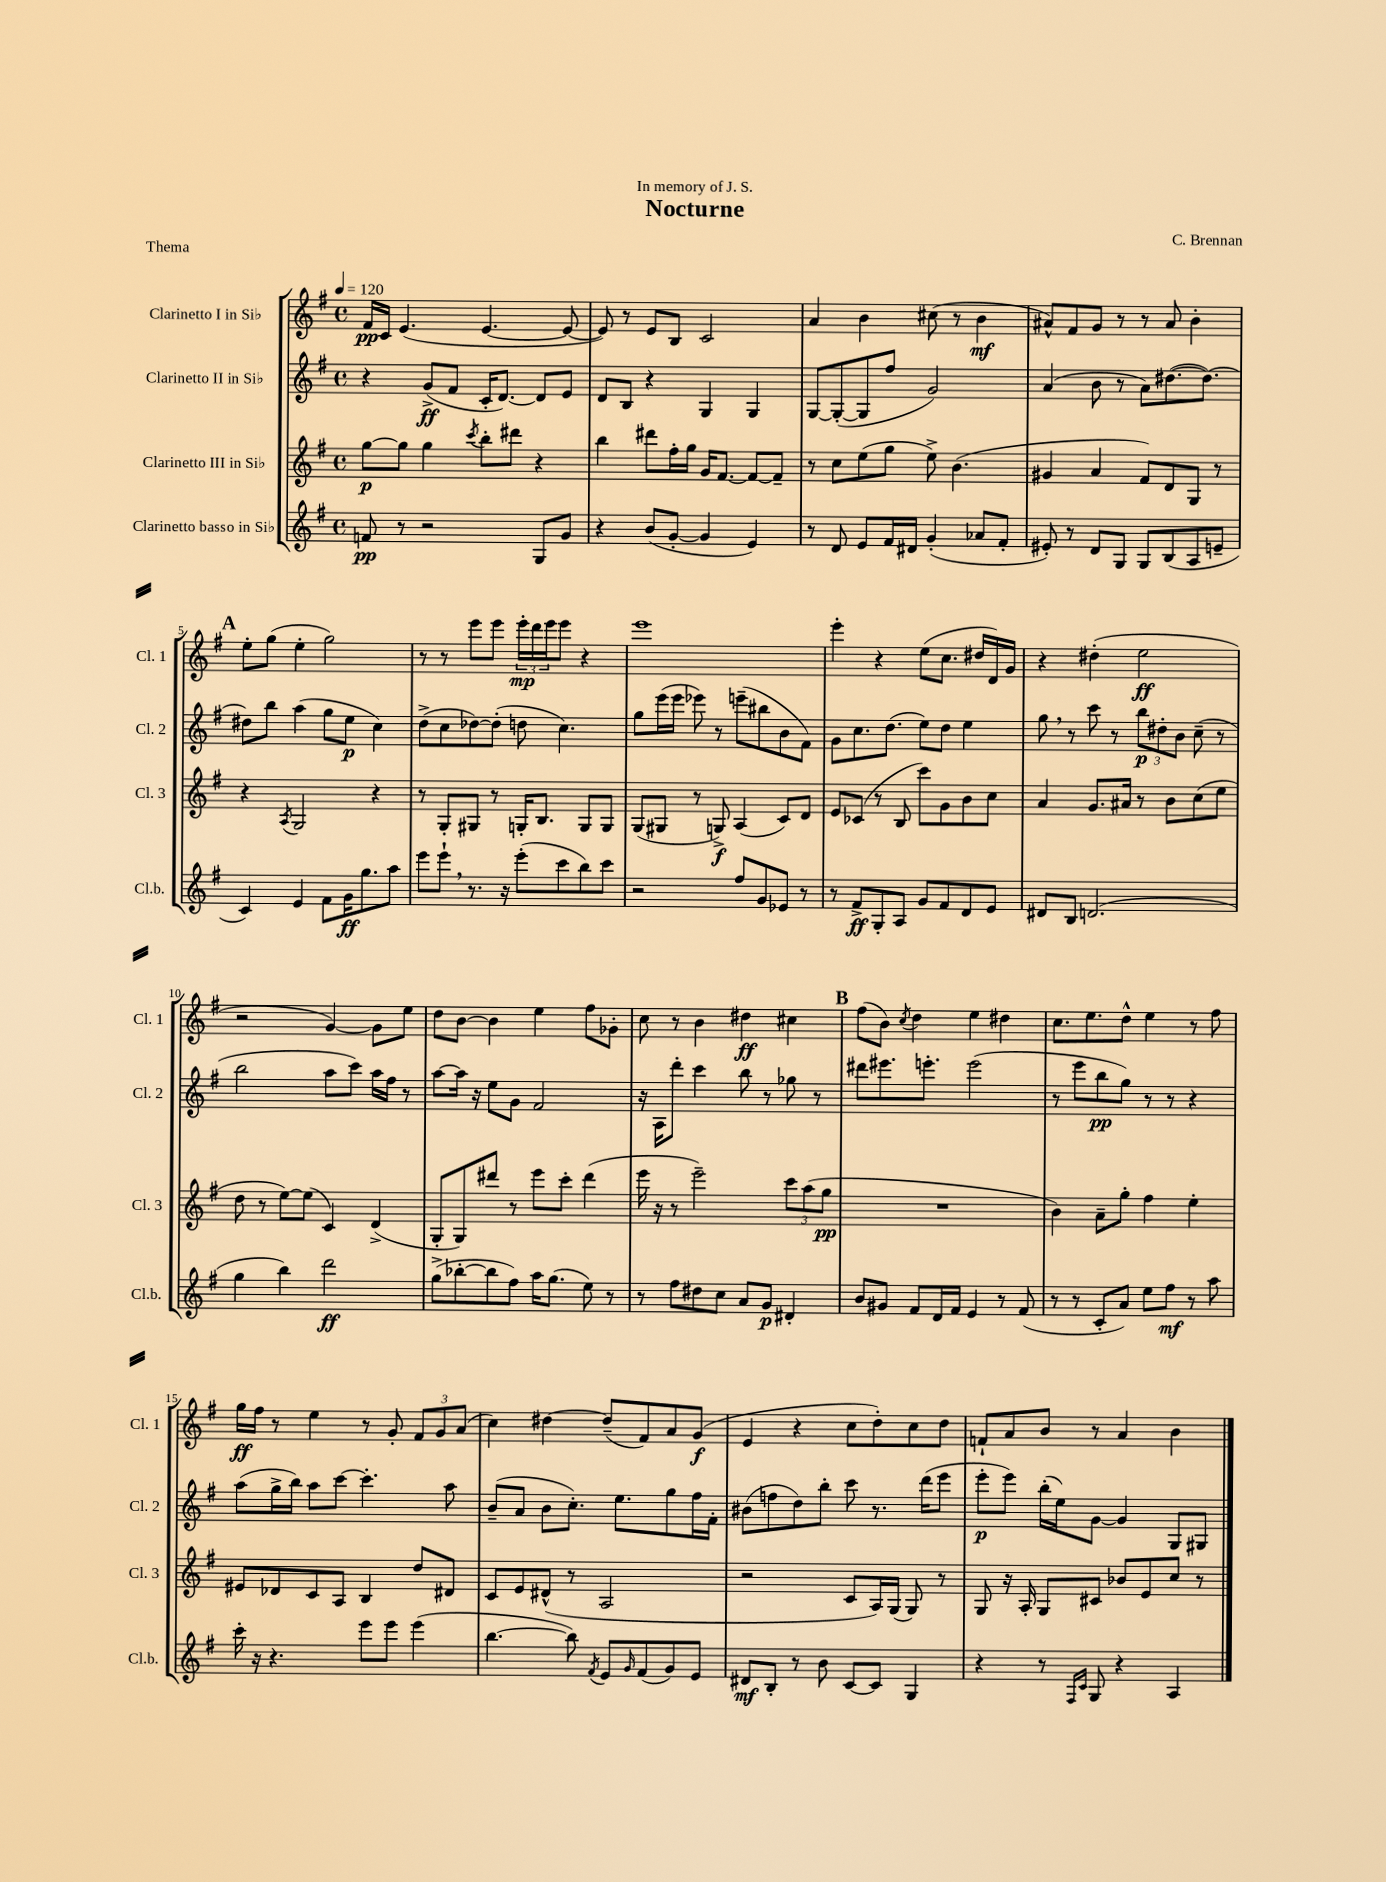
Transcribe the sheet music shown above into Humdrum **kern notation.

**kern	**dynam	**kern	**dynam	**kern	**dynam	**kern	**dynam
*part4	*part4	*part3	*part3	*part2	*part2	*part1	*part1
*staff4	*staff4	*staff3	*staff3	*staff2	*staff2	*staff1	*staff1
*I"Clarinetto basso in Si♭	*	*I"Clarinetto III in Si♭	*	*I"Clarinetto II in Si♭	*	*I"Clarinetto I in Si♭	*
*I'Cl.b.	*	*I'Cl. 3	*	*I'Cl. 2	*	*I'Cl. 1	*
*clefG2	*	*clefG2	*	*clefG2	*	*clefG2	*
*k[f#]	*	*k[f#]	*	*k[f#]	*	*k[f#]	*
*M4/4	*	*M4/4	*	*M4/4	*	*M4/4	*
*met(c)	*	*met(c)	*	*met(c)	*	*met(c)	*
*MM120	*	*MM120	*	*MM120	*	*MM120	*
=1	=1	=1	=1	=1	=1	=1	=1
8fn/	pp	[8gg\L	p	4r	.	16f#/LL	pp
.	.	.	.	.	.	16c/JJ	.
8r	.	8gg\J]	.	.	.	(4.e/	.
2r	.	4gg\	.	(8g^/L	ff	.	.
.	.	.	.	8f#/J	.	.	.
.	.	8qccc/	.	.	.	.	.
.	.	8bb'\L	.	16c'/KL	.	[4.e/	.
.	.	.	.	[8.d/J)	.	.	.
.	.	8ddd#X\J	.	.	.	.	.
8G/L	.	4r	.	8d/L]	.	.	.
8g/J	.	.	.	8e/J	.	8e/_	.
=2	=2	=2	=2	=2	=2	=2	=2
4r	.	4bb\	.	8d/L	.	8e/])	.
.	.	.	.	8B/J	.	8r	.
(8b/L	.	8ddd#X\L	.	4r	.	8e/L	.
[8g'/J	.	16ff#'\L	.	.	.	8B/J	.
.	.	16gg\JJ	.	.	.	.	.
4g/]	.	16g/KL	.	4G/	.	2c/	.
.	.	[8.f#/J	.	.	.	.	.
4e/)	.	8f#/L_	.	4G/	.	.	.
.	.	8f#~/J]	.	.	.	.	.
=3	=3	=3	=3	=3	=3	=3	=3
8r	.	8r	.	[8G/L	.	4a/	.
8d/	.	8cc\L	.	(8G'/_	.	.	.
8e/L	.	(8ee\	.	8G/]	.	4b\	.
16f#/L	.	8gg\J	.	8ff#/J	.	.	.
16d#X/JJ	.	.	.	.	.	.	.
(4g'/	.	8ee^\)	.	2g/)	.	(8cc#X\	.
.	.	(4.b\	.	.	.	8r	.
8a-X/L	.	.	.	.	.	4b\	mf
8f#'/J	.	.	.	.	.	.	.
=4	=4	=4	=4	=4	=4	=4	=4
8e#X'/)	.	4g#X/	.	(4a/	.	8a#X^^/L)	.
8r	.	.	.	.	.	8f#/	.
8d/L	.	4a/	.	8b\	.	8g/J	.
8G/J	.	.	.	8r	.	8r	.
8G/L	.	8f#/L)	.	8a\L)	.	8r	.
(8B/	.	8d/	.	([8.dd#X\	.	8a#/	.
8A/	.	8G/J	.	.	.	4b'\	.
.	.	.	.	8.dd#\J_)	.	.	.
8en~/J	.	8r	.	.	.	.	.
!!LO:LB:g=z
!!LO:REH:place=s1:t=A
=5	=5	=5	=5	=5	=5	=5	=5
4c/)	.	4r	.	8dd#X\L]	.	8ee'\L	.
.	.	.	.	8bb\J	.	(8gg\J	.
.	.	8qA/	.	.	.	.	.
4e/	.	2G/	.	(4aa\	.	4ee'\	.
8f#\L	.	.	.	8gg\L	.	2gg\)	.
16g\K	ff	.	.	8ee\J	p	.	.
8.gg\	.	.	.	.	.	.	.
.	.	4r	.	4cc\)	.	.	.
8aa\J	.	.	.	.	.	.	.
=6	=6	=6	=6	=6	=6	=6	=6
8eee\L	.	8r	.	(8dd^\L	.	8r	.
8eee`,\J	.	8G'/L	.	8cc\	.	8r	.
8.r	.	8G#X/J	.	[8dd-X\)	.	8eee\L	.
.	.	8r	.	(8dd-'\J]	.	8eee\J	.
16r	.	.	.	.	.	.	.
(8eee'\L	.	16Gn'/KL	.	8ddn\	.	24eee'\LL	mp
.	.	.	.	.	.	24ddd\	.
.	.	8.B/J	.	.	.	.	.
.	.	.	.	.	.	24eee\J	.
8ccc\	.	.	.	4.cc\)	.	8eee\J	.
8bb\)	.	8G/L	.	.	.	4r	.
8ccc\J	.	8G/J	.	.	.	.	.
=7	=7	=7	=7	=7	=7	=7	=7
2r	.	(8G/L	.	8gg\L	.	1eee	.
.	.	8G#X/J	.	(16eee\L	.	.	.
.	.	.	.	16eee\JJ	.	.	.
.	.	8r	.	8eee-X\)	.	.	.
.	.	8Gn^/)	f	8r	.	.	.
8ff#/L	.	(4A/	.	(8eeen~\L	.	.	.
8g/	.	.	.	8bb#X\	.	.	.
8e-X/J	.	8c/L)	.	8b\	.	.	.
8r	.	8d/J	.	8f#\J)	.	.	.
=8	=8	=8	=8	=8	=8	=8	=8
8r	.	8e/L	.	8g\L	.	4eee'\	.
8f#^/L	ff	(8c-X/J	.	8.cc\	.	.	.
8G'/	.	8r	.	.	.	4r	.
.	.	.	.	(8.dd\J	.	.	.
8A/J	.	8B/	.	.	.	.	.
8g/L	.	8ccc\L)	.	8ee\L)	.	(8ee\L	.
8f#/	.	8g\	.	8dd\J	.	8.cc\J	.
8d/	.	8b\	.	4ee\	.	.	.
.	.	.	.	.	.	16dd#X/LL	.
8e/J	.	8cc\J	.	.	.	16d/)	.
.	.	.	.	.	.	16g/JJ	.
=9	=9	=9	=9	=9	=9	=9	=9
8d#X/L	.	4a/	.	8gg,\	.	4r	.
8B/J	.	.	.	8r	.	.	.
(2.dn/	.	8.g/L	.	8ccc\	.	(4dd#X'\	.
.	.	.	.	8r	.	.	.
.	.	16a#X/Jk	.	.	.	.	.
.	.	8r	.	12bb\L	p	2ee\	ff
.	.	.	.	12dd#X'\	.	.	.
.	.	8b\L	.	.	.	.	.
.	.	.	.	12b\J	.	.	.
.	.	(8cc\	.	(8cc~\	.	.	.
.	.	8ee\J	.	8r	.	.	.
!!LO:LB:g=z
=10	=10	=10	=10	=10	=10	=10	=10
4gg\	.	8dd\	.	2bb\	.	2r	.
.	.	8r	.	.	.	.	.
4bb\)	.	[8ee\L)	.	.	.	.	.
.	.	(8ee\J]	.	.	.	.	.
2ddd\	ff	4c/)	.	8aa\L	.	[4g/)	.
.	.	.	.	8ccc\J)	.	.	.
.	.	(4d^/	.	16aa\LL	.	8g\L]	.
.	.	.	.	16ff#\JJ	.	.	.
.	.	.	.	8r	.	8ee\J	.
=11	=11	=11	=11	=11	=11	=11	=11
(8gg^\L	.	8G'/L	.	[8aa\L	.	8dd\L	.
[8bb-X'\	.	8G/)	.	16aa\Jk]	.	[8b\J	.
.	.	.	.	16r	.	.	.
8bb-\]	.	8ddd#X/J	.	8ee\L	.	4b\]	.
8ff#\J)	.	8r	.	8g\J	.	.	.
16aa\KL	.	8eee\L	.	2f#/	.	4ee\	.
(8.gg\J	.	.	.	.	.	.	.
.	.	8ccc'\J	.	.	.	.	.
8ee\)	.	(4ddd#\	.	.	.	8ff#\L	.
8r	.	.	.	.	.	8g-X'\J	.
=12	=12	=12	=12	=12	=12	=12	=12
8r	.	16eee\	.	16r	.	8cc\	.
.	.	16r	.	16A\KL	.	.	.
8ff#\L	.	8r	.	8ddd'\J	.	8r	.
8dd#X\	.	2eee~\)	.	4ccc\	.	4b\	.
8cc\J	.	.	.	.	.	.	.
8a/L	.	.	.	8bb\	.	4dd#X\	ff
8g/J	p	.	.	8r	.	.	.
4d#X'/	.	12ccc\L	.	8gg-X\	.	4cc#X\	.
.	.	(12aa\	.	.	.	.	.
.	.	.	.	8r	.	.	.
.	.	12gg\J	pp	.	.	.	.
!!LO:REH:place=s1:t=B
=13	=13	=13	=13	=13	=13	=13	=13
8b/L	.	1r	.	8ddd#X\L	.	(8ff#\L	.
8g#X/J	.	.	.	8.eee#X\	.	8b\J)	.
.	.	.	.	.	.	8qcc/	.
8f#/L	.	.	.	.	.	4dd\	.
.	.	.	.	8.eeen'\J	.	.	.
16d/L	.	.	.	.	.	.	.
16f#/JJ	.	.	.	.	.	.	.
4e/	.	.	.	(2eee\	.	4ee\	.
8r	.	.	.	.	.	4dd#X\	.
(8f#/	.	.	.	.	.	.	.
=14	=14	=14	=14	=14	=14	=14	=14
8r	.	4b\)	.	8r	.	8.cc\L	.
8r	.	.	.	8eee\L	.	.	.
.	.	.	.	.	.	8.ee\	.
8c'/L	.	8a~\L	.	8bb\	pp	.	.
8a/J)	.	8gg'\J	.	8gg\J)	.	8dd^^\J	.
8ee\L	.	4ff#\	.	8r	.	4ee\	.
8ff#\J	mf	.	.	8r	.	.	.
8r	.	4ee'\	.	4r	.	8r	.
8aa\	.	.	.	.	.	8ff#\	.
!!LO:LB:g=z
=15	=15	=15	=15	=15	=15	=15	=15
16ccc'\	.	8e#X/L	.	(8aa\L	.	16gg\LL	ff
16r	.	.	.	.	.	16ff#\JJ	.
4.r	.	8d-X/	.	16gg^\L	.	8r	.
.	.	.	.	16bb\JJ)	.	.	.
.	.	8c/	.	8aa\L	.	4ee\	.
.	.	8A/J	.	[8ccc\J	.	.	.
8eee\L	.	4B/	.	4.ccc'\]	.	8r	.
8eee\J	.	.	.	.	.	8g'/	.
(4eee\	.	8dd/L	.	.	.	12f#/L	.
.	.	.	.	.	.	12g/	.
.	.	8d#X/J	.	8aa\	.	.	.
.	.	.	.	.	.	(12a/J	.
=16	=16	=16	=16	=16	=16	=16	=16
[4.bb\	.	8c/L	.	(8b~/L	.	4cc\)	.
.	.	8e/	.	8a/J	.	.	.
.	.	(8d#X^^/J	.	8b\L	.	[4dd#X\	.
8bb\])	.	8r	.	8.cc'\J)	.	.	.
8qf#/	.	.	.	.	.	.	.
8e/L	.	2A/	.	.	.	(8dd#~/L]	.
.	.	.	.	8.ee\L	.	.	.
16qqg/	.	.	.	.	.	.	.
(8f#/	.	.	.	.	.	8f#/)	.
8g/)	.	.	.	8gg\	.	8a/	.
8e/J	.	.	.	16ff#\L	.	(8g/J	f
.	.	.	.	16f#'\JJ	.	.	.
=17	=17	=17	=17	=17	=17	=17	=17
8d#X/L	mf	2r	.	(8b#X\L	.	4e/	.
8B'/J	.	.	.	8ffn\	.	.	.
8r	.	.	.	8dd\)	.	4r	.
8b\	.	.	.	8bb'\J	.	.	.
[8c/L	.	8c/L	.	8ccc\	.	8cc\L	.
8c/J]	.	16A/L)	.	8.r	.	8dd'\)	.
.	.	(16G/JJ	.	.	.	.	.
4G/	.	8G/)	.	.	.	8cc\	.
.	.	.	.	(16ddd\KL	.	.	.
.	.	8r	.	8eee\J	.	8dd\J	.
=18	=18	=18	=18	=18	=18	=18	=18
4r	.	8G/	.	8eee'\L	p	8fn`/L	.
.	.	16r	.	8eee\J)	.	8a/	.
.	.	16A'/	.	.	.	.	.
8r	.	8G/L	.	(16bb'\LL	.	8b/J	.
.	.	.	.	16ee\J)	.	.	.
16qqF#/LL	.	.	.	.	.	.	.
16qqc/JJ	.	.	.	.	.	.	.
8G/	.	8c#X/J	.	[8g\J	.	8r	.
4r	.	8b-X/L	.	4g/]	.	4a/	.
.	.	8e/	.	.	.	.	.
4A/	.	8cc/J	.	8G/L	.	4b\	.
.	.	8r	.	8G#X/J	.	.	.
==	==	==	==	==	==	==	==
*-	*-	*-	*-	*-	*-	*-	*-
